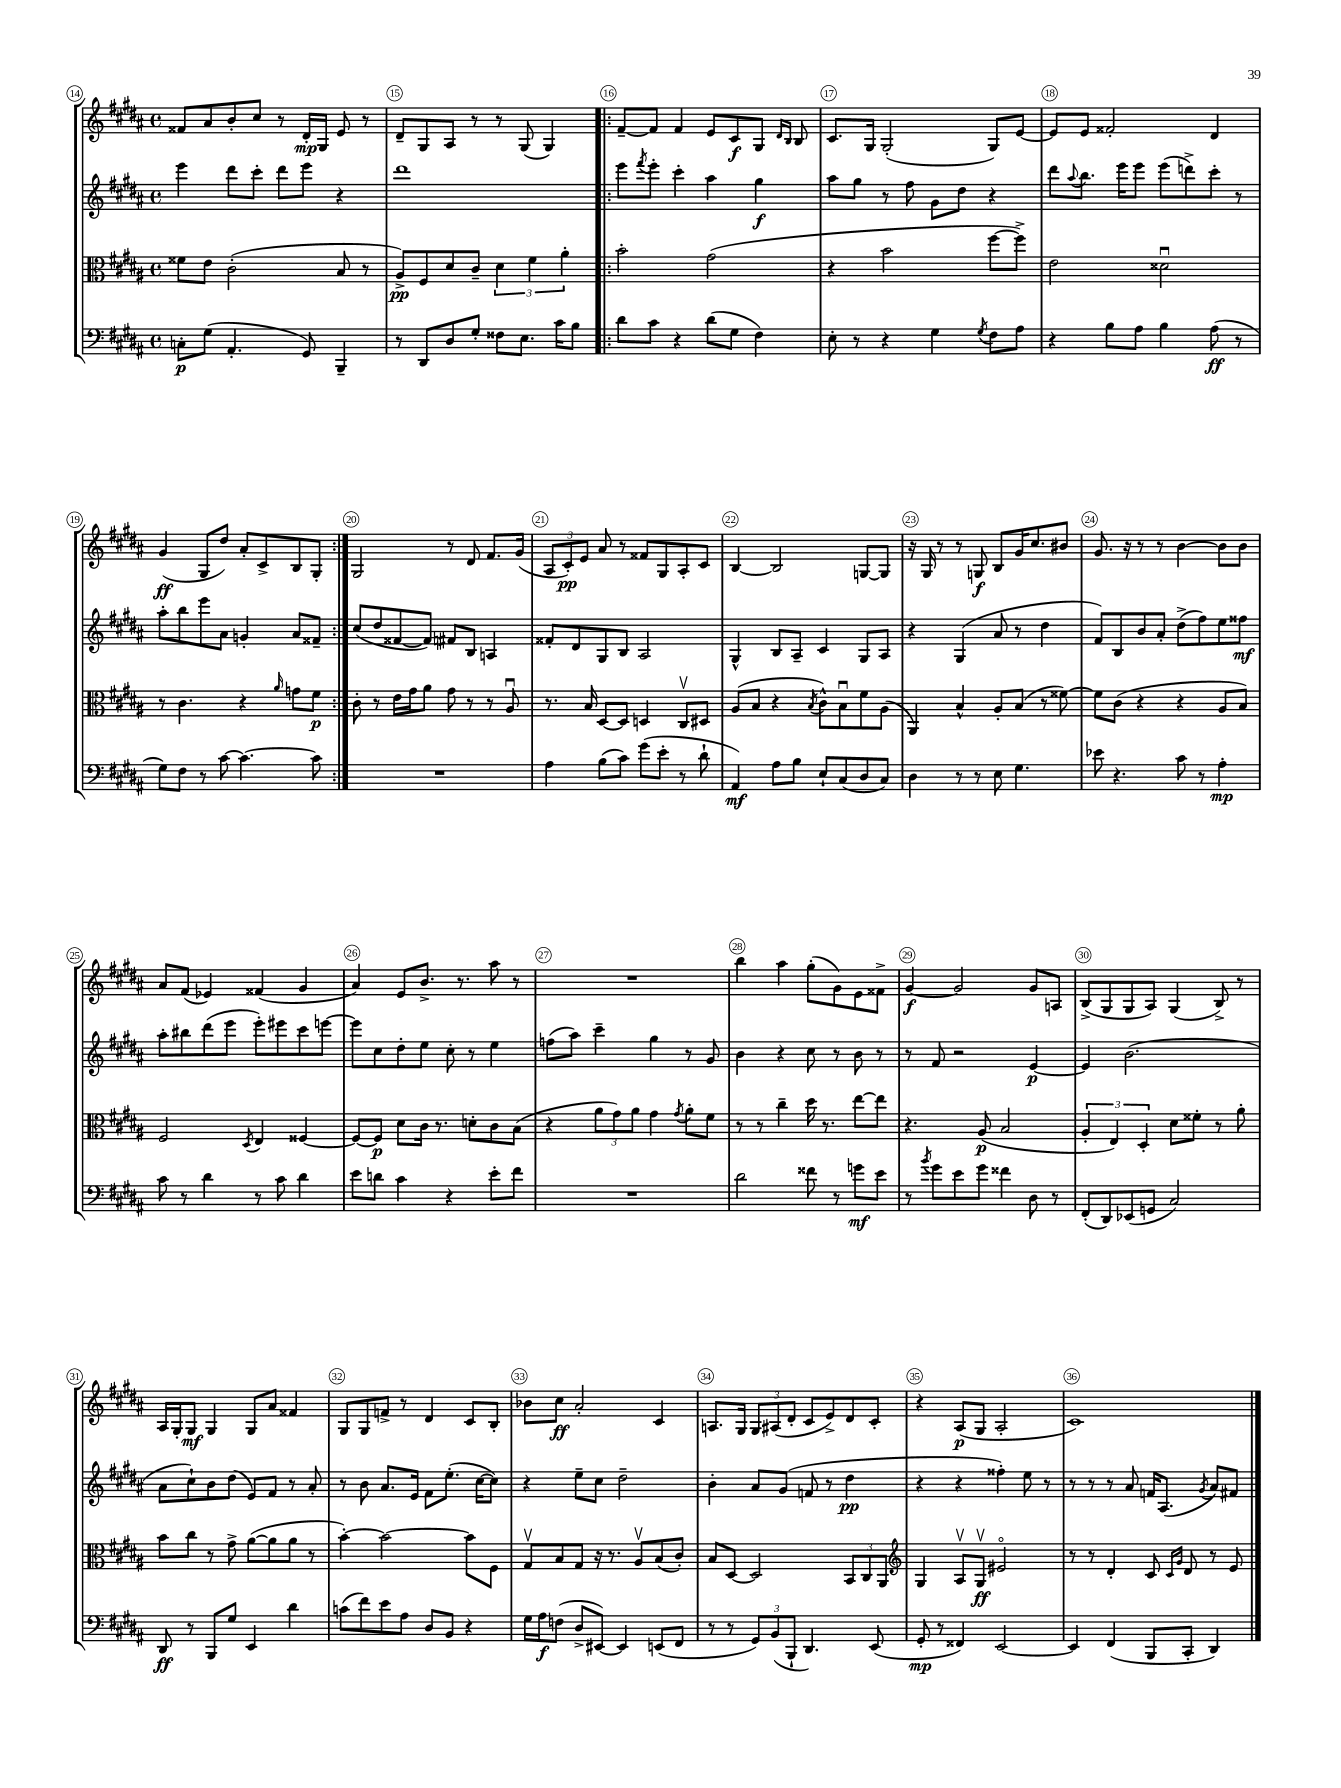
<<
\new StaffGroup <<
\new Staff = "s0" {
    \clef treble \key b \major \defaultTimeSignature \time 4/4
    fisis'8 ais'8 b'8-. cis''8 r8 dis'16-.\mp gis16 e'8 r8 |
    dis'8-- gis8 ais8 r8 r8 gis8( gis4) |
    \repeat volta 2 { fis'8~-- fis'8 fis'4 e'8 cis'8\f gis8 \grace { dis'16 b16 } b8 |
    cis'8. gis16 gis2-.( gis8) e'8~ |
    e'8 e'8 fisis'2-. dis'4 |
    gis'4\ff( gis8 dis''8) ais'8-. cis'8-> b8 gis8-. | }
    gis2 r8 dis'8 fis'8. gis'16( |
    \tuplet 3/2 { ais8 cis'8-.\pp) e'8 } ais'8 r8 fisis'8 gis8 ais8-. cis'8 |
    b4~ b2 g8~ g8 |
    r16 gis16 r8 r8 g8\f b8 gis'16 cis''8. bis'8 |
    gis'8. r16 r8 r8 b'4~ b'8 b'8 |
    ais'8 fis'8( ees'4) fisis'4( gis'4 |
    ais'4) e'8 b'8.-> r8. ais''8 r8 |
    R1 |
    b''4 ais''4 gis''8-.( gis'8) e'8 fisis'8-> |
    gis'4~\f gis'2 gis'8 a8 |
    b8->( gis8 gis8 ais8) gis4( b8->) r8 |
    ais16 gis16-. gis8\mf gis4 gis8 ais'8 fisis'4 |
    gis8 gis8 f'8-> r8 dis'4 cis'8 b8-. |
    bes'8 cis''8\ff ais'2-. cis'4 |
    a8. gis16 \tuplet 3/2 { gis8 ais8( dis'8-. } cis'8 e'8->) dis'8 cis'8-. |
    r4 ais8\p( gis8 ais2-. |
    cis'1) \bar "|." |
}
\new Staff = "s1" {
    \clef treble \key b \major \defaultTimeSignature \time 4/4
    e'''4 dis'''8 cis'''8-. dis'''8 e'''8 r4 |
    dis'''1 |
    \repeat volta 2 { e'''8 \acciaccatura { fis'''8 } e'''8-. cis'''4-. ais''4 gis''4\f |
    ais''8 gis''8 r8 fis''8 gis'8 dis''8 r4 |
    dis'''8 \appoggiatura { ais''8 } b''8. e'''16 e'''8 e'''8( d'''8->) cis'''8-. r8 |
    ais''8-. b''8 e'''8 ais'8 g'4-. ais'8 fisis'8-- | }
    cis''8( dis''8 fisis'8~ fisis'8) fis'8 b8 a4 |
    fisis'8-. dis'8 gis8 b8 ais2 |
    gis4-^ b8 ais8-- cis'4 gis8 ais8 |
    r4 gis4( ais'8 r8 dis''4 |
    fis'8) b8 b'8 ais'8-. dis''8->( fis''8) e''8 fisis''8\mf |
    ais''8-. bis''8 dis'''8( e'''8 e'''8-.) eis'''8 cis'''8 e'''8~ |
    e'''8 cis''8 dis''8-. e''8 cis''8-. r8 e''4 |
    f''8( ais''8) cis'''4-- gis''4 r8 gis'8 |
    b'4 r4 cis''8 r8 b'8 r8 |
    r8 fis'8 r2 e'4~\p |
    e'4 b'2.( |
    ais'8 cis''8-!) b'8 dis''8( e'8) fis'8 r8 ais'8-. |
    r8 b'8 ais'8. e'16 fis'8 e''8.-.( cis''16~ cis''8) |
    r4 e''8-- cis''8 dis''2-- |
    b'4-. ais'8 gis'8( f'8 r8 dis''4\pp |
    r4 r4 fisis''4-.) e''8 r8 |
    r8 r8 r8 ais'8 f'16 ais8.( \acciaccatura { gis'8 } ais'8) fis'8 \bar "|." |
}
\new Staff = "s2" {
    \clef alto \key b \major \defaultTimeSignature \time 4/4
    fisis'8 e'8 cis'2-.( b8 r8 |
    ais8->\pp) fis8 dis'8 cis'8-- \tuplet 3/2 { dis'4 fis'4 ais'4-. } |
    \repeat volta 2 { b'2-. gis'2( |
    r4 b'2 fis''8~ fis''8->) |
    e'2 disis'2\downbow |
    r8 cis'4. r4 \grace { ais'16 } g'8 fis'8\p | }
    cis'8-. r8 e'16 gis'16 ais'8 gis'8 r8 r8 ais8\downbow |
    r8. b16 dis8~ dis8 d4 cis8\upbow dis8 |
    ais8( b8 r4 \acciaccatura { b8 } cis'8-^) b8\downbow fis'8 ais8( |
    ais,4) b4-^ ais8-. b8( r8 fisis'8~) |
    fisis'8 cis'8( r4 r4 ais8 b8) |
    fis2 \acciaccatura { dis8 } e4 fisis4~ |
    fisis8~ fisis8\p dis'8 cis'16 r8. d'8-. cis'8 b8( |
    r4 \tuplet 3/2 { ais'8 gis'8) ais'8 } gis'4 \acciaccatura { gis'8 } ais'8-. fis'8 |
    r8 r8 cis''4-- dis''16 r8. e''8~ e''8 |
    r4. ais8\p( b2 |
    \tuplet 3/2 { ais4-. e4) dis4-. } dis'8 fisis'8-. r8 ais'8-. |
    b'8 cis''8 r8 gis'8-> ais'8~( ais'8 ais'8 r8 |
    b'4~-.) b'2~ b'8 fis8 |
    gis8\upbow b8 gis8 r16 r8. ais8\upbow b8( cis'8-.) |
    b8 dis8~ dis2 \tuplet 3/2 { b,8 cis8 ais,8 } |
    \clef treble gis4 ais8\upbow gis8\upbow\ff eis'2\flageolet |
    r8 r8 dis'4-. cis'8 \grace { cis'16 gis'16 } dis'8 r8 e'8 \bar "|." |
}
\new Staff = "s3" {
    \clef bass \key b \major \defaultTimeSignature \time 4/4
    c8-.\p gis8( ais,4.-. gis,8) b,,4-- |
    r8 dis,8 dis8 gis8-. fisis8 e8. cis'16 b8 |
    \repeat volta 2 { dis'8 cis'8 r4 dis'8( gis8 fis4) |
    e8-. r8 r4 gis4 \acciaccatura { gis8 } fis8 ais8 |
    r4 b8 ais8 b4 ais8\ff( r8 |
    gis8) fis8 r8 cis'8~ cis'4.~ cis'8 | }
    R1 |
    ais4 b8( cis'8) gis'8( e'8-. r8 dis'8-! |
    ais,4\mf) ais8 b8 e8-! cis8( dis8 cis8) |
    dis4 r8 r8 e8 gis4. |
    ees'8 r4. cis'8 r8 ais4-.\mp |
    cis'8 r8 dis'4 r8 cis'8 dis'4 |
    e'8 d'8 cis'4 r4 e'8-. fis'8 |
    R1 |
    dis'2 fisis'8 r8 g'8\mf e'8 |
    r8 \acciaccatura { b'8 } gis'8 e'8 gis'8 fisis'4 dis8 r8 |
    fis,8-.( dis,8) ees,8( g,8 cis2) |
    dis,8\ff r8 b,,8 gis8 e,4 dis'4 |
    c'8( fis'8) e'8 ais8 dis8 b,8 r4 |
    gis16 ais16\f f8( dis8-> eis,8~) eis,4 e,8( fis,8 |
    r8 r8 \tuplet 3/2 { gis,8) b,8( b,,8-! } dis,4.) e,8( |
    gis,8-.\mp r8 fisis,4) e,2~ |
    e,4 fis,4( b,,8 cis,8-. dis,4) \bar "|." |
}
>>
>>
\layout { \context { \Score currentBarNumber = #14 \override BarNumber.break-visibility = ##(#f #t #t) barNumberVisibility = #all-bar-numbers-visible \override BarNumber.stencil = #(make-stencil-circler 0.1 0.3 ly:text-interface::print) } }
